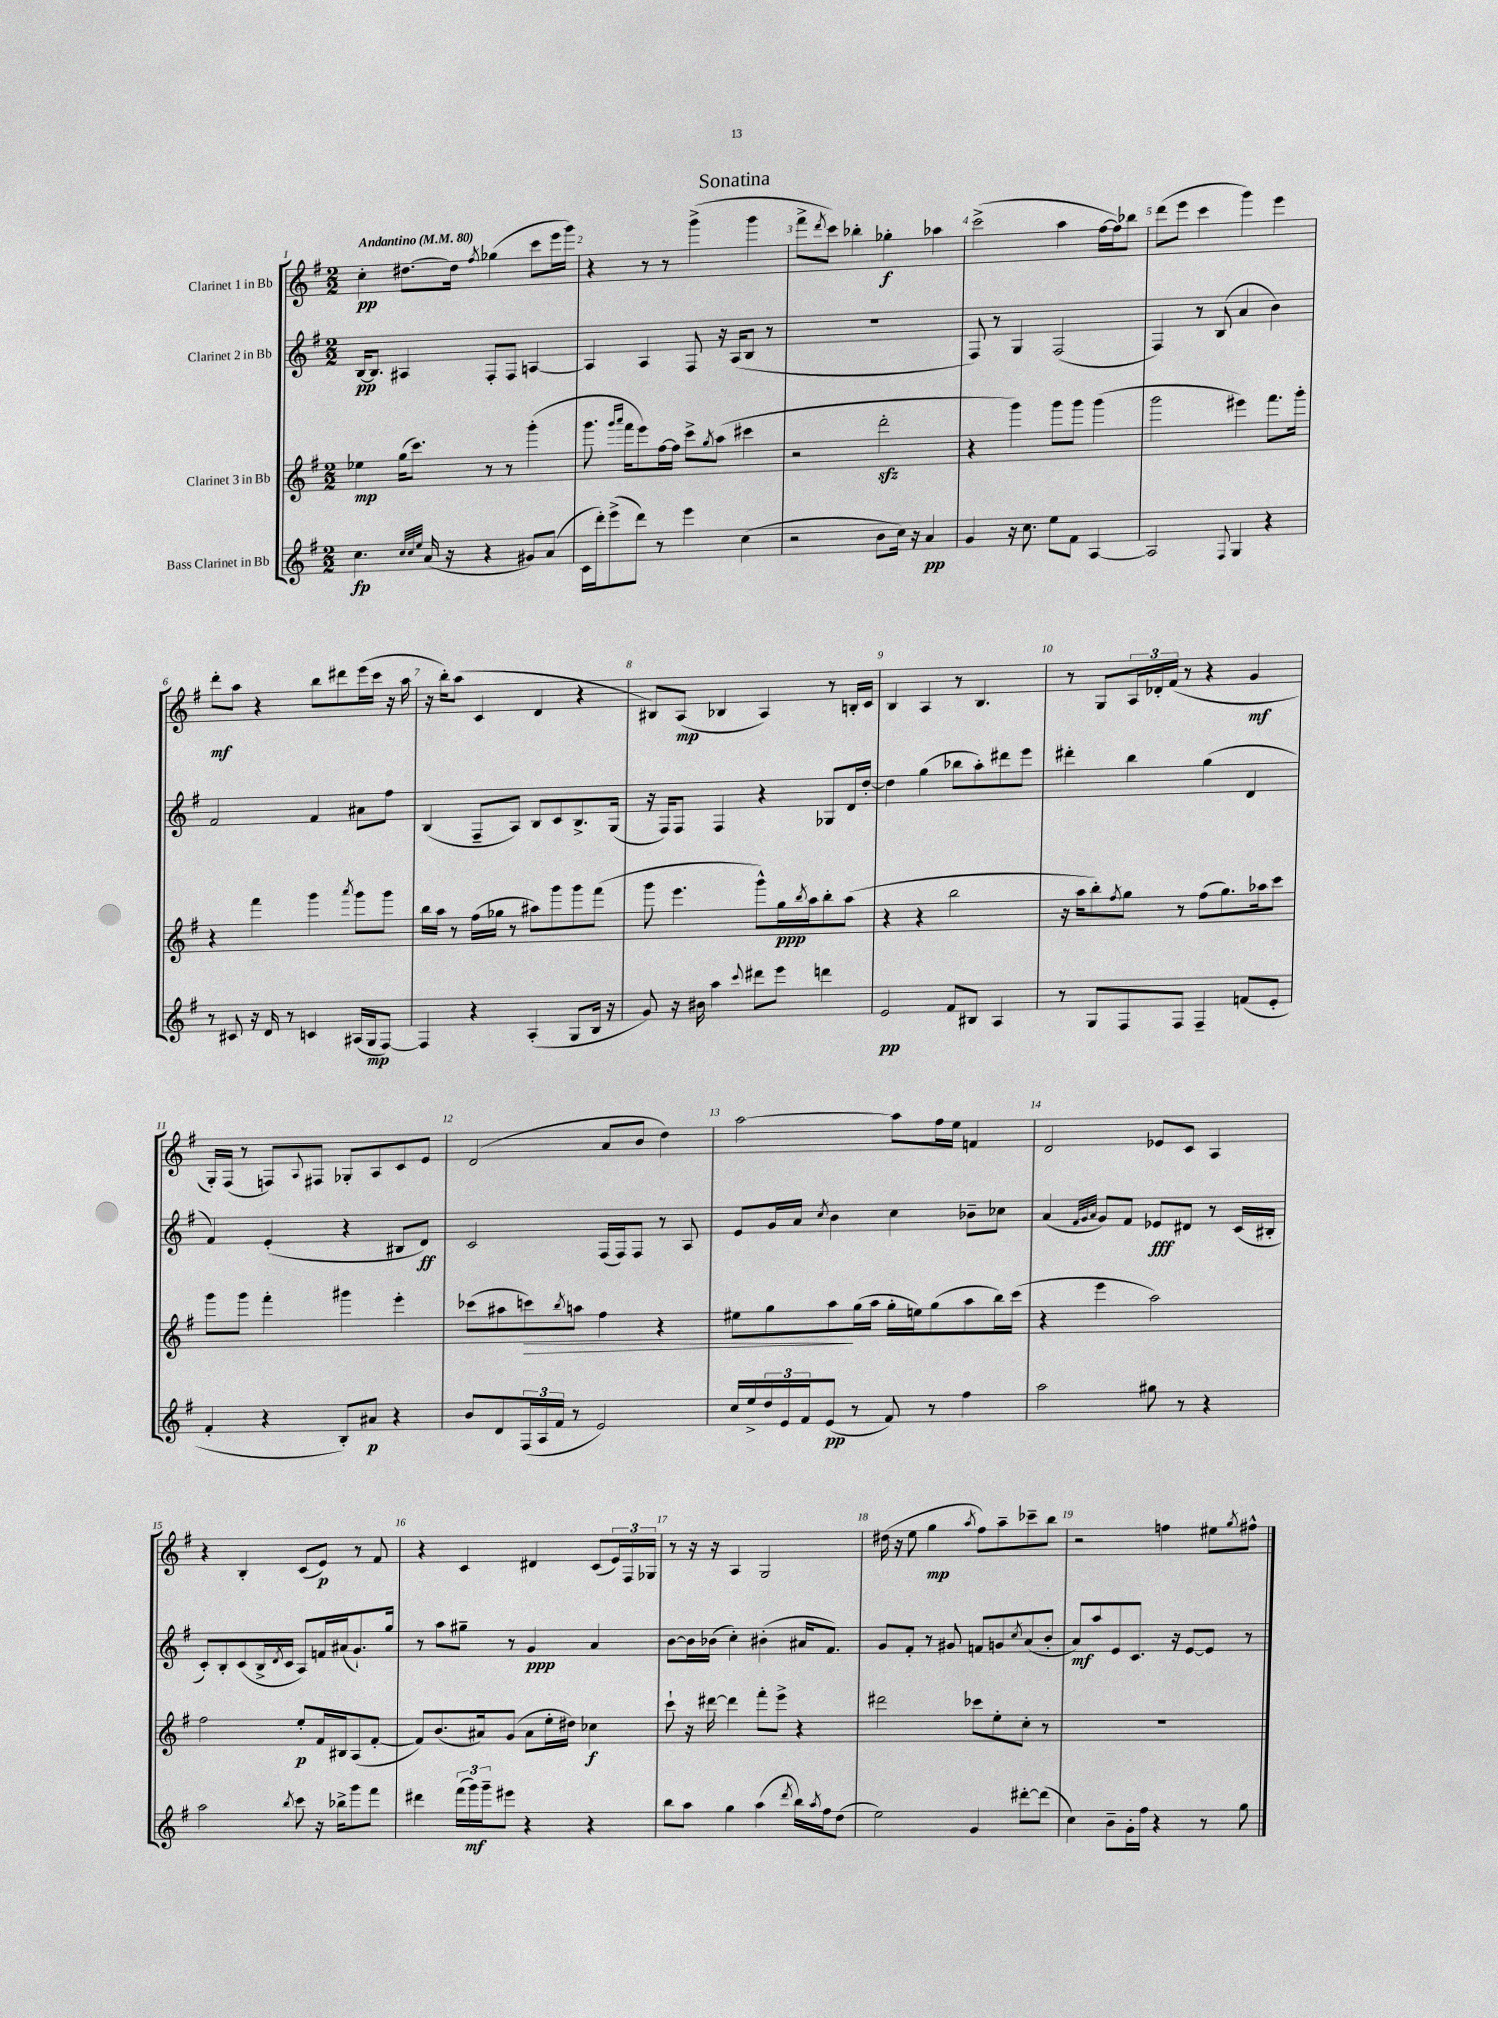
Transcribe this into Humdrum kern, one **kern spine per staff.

**kern	**dynam	**kern	**dynam	**kern	**dynam	**kern	**dynam
*part4	*part4	*part3	*part3	*part2	*part2	*part1	*part1
*staff4	*staff4	*staff3	*staff3	*staff2	*staff2	*staff1	*staff1
*I"Bass Clarinet in Bb	*	*I"Clarinet 3 in Bb	*	*I"Clarinet 2 in Bb	*	*I"Clarinet 1 in Bb	*
*clefG2	*	*clefG2	*	*clefG2	*	*clefG2	*
*k[f#]	*	*k[f#]	*	*k[f#]	*	*k[f#]	*
*M2/2	*	*M2/2	*	*M2/2	*	*M2/2	*
*MM80	*	*MM80	*	*MM80	*	*MM80	*
=1	=1	=1	=1	=1	=1	=1	=1
!	!	!	!	!	!	!LO:TX:a:B:t=Andantino	!
4.cc\	fp	4ee-X\	mp	[16B/KL	pp	4cc'\	pp
.	.	.	.	8.B/J]	.	.	.
.	.	(16gg\KL	.	4A#X/	.	[8.dd#X\L	.
.	.	8.ccc\J)	.	.	.	.	.
32qqcc/LLL	.	.	.	.	.	.	.
32qqcc/	.	.	.	.	.	.	.
32qqee/JJJ	.	.	.	.	.	.	.
(16a/	.	.	.	.	.	.	.
16r	.	.	.	.	.	16dd#\Jk]	.
.	.	.	.	.	.	8qff#/	.
4r	.	8r	.	8F#'/L	.	(4gg-X\	.
.	.	8r	.	8F#/J	.	.	.
8g#X/L)	.	(4ggg'\	.	[4An/	.	8ccc\L	.
(8a/J	.	.	.	.	.	16eee\L	.
.	.	.	.	.	.	16ggg\JJ)	.
=2	=2	=2	=2	=2	=2	=2	=2
16c\LL	.	8.ggg\	.	4A/]	.	4r	.
16ddd'\J)	.	.	.	.	.	.	.
(8eee^\	.	.	.	.	.	.	.
.	.	16qqggg/LL	.	.	.	.	.
.	.	16qqaaa/JJ	.	.	.	.	.
.	.	16fff#\KL	.	.	.	.	.
8ddd\J)	.	8eee\)	.	4A/	.	8r	.
8r	.	[16ff#\L	.	.	.	8r	.
.	.	16ff#\JJ]	.	.	.	.	.
4eee\	.	8ccc^\L	.	8F#/	.	(4ggg^\	.
.	.	8qgg/	.	.	.	.	.
.	.	(8aa\J	.	16r	.	.	.
.	.	.	.	(16A/KL	.	.	.
(4cc\	.	4ccc#X\	.	8B/J	.	4ggg\	.
.	.	.	.	8r	.	.	.
=3	=3	=3	=3	=3	=3	=3	=3
2r	.	2r	.	1r	.	8fff#^\L	.
.	.	.	.	.	.	8qddd/	.
.	.	.	.	.	.	8ccc\J)	.
.	.	.	.	.	.	4bb-X'\	.
8b\L	.	2dddzz'\	.	.	.	4gg-X'\	f
16cc\Jk)	.	.	.	.	.	.	.
16r	.	.	.	.	.	.	.
4a/	pp	.	.	.	.	4aa-X\	.
=4	=4	=4	=4	=4	=4	=4	=4
4g/	.	4r	.	8F#/)	.	(2ccc^\	.
.	.	.	.	8r	.	.	.
16r	.	4ggg\)	.	4G/	.	.	.
8.cc\	.	.	.	.	.	.	.
8ee\L	.	8ggg\L	.	(2F#/	.	4aa\	.
8f#\J	.	8ggg\J	.	.	.	.	.
[4A/	.	(4ggg\	.	.	.	[16ff#\LL	.
.	.	.	.	.	.	16ff#\J])	.
.	.	.	.	.	.	8bb-X\J	.
=5	=5	=5	=5	=5	=5	=5	=5
2A/]	.	2ggg\	.	4F#/)	.	(8ddd\L	.
.	.	.	.	.	.	8eee\J	.
.	.	.	.	8r	.	4ccc\	.
.	.	.	.	(8B/	.	.	.
8qqF#/	.	.	.	.	.	.	.
4G/	.	4eee#X\)	.	4a/	.	4ggg\)	.
4r	.	8.fff#\L	.	4b\)	.	4eee\	.
.	.	16ggg'\Jk	.	.	.	.	.
!!LO:LB:g=z
=6	=6	=6	=6	=6	=6	=6	=6
8r	.	4r	.	2f#/	.	8ddd'\L	mf
8c#X/	.	.	.	.	.	8aa\J	.
16r	.	4fff#\	.	.	.	4r	.
16d/	.	.	.	.	.	.	.
8r	.	.	.	.	.	.	.
4cn/	.	4ggg\	.	4f#/	.	8bb\L	.
.	.	.	.	.	.	8ddd#X\	.
.	.	8qaaa/	.	.	.	.	.
(16A#X/LL	.	8ggg\L	.	8a#X\L	.	(16eee\L	.
16G/J	mp	.	.	.	.	16ccc\JJ	.
[8F#/J)	.	8ggg\J	.	8ff#\J	.	16r	.
.	.	.	.	.	.	16aa\	.
=7	=7	=7	=7	=7	=7	=7	=7
4F#/]	.	16bb\LL	.	(4B/	.	16r	.
.	.	16aa\JJ	.	.	.	16bb'\KL)	.
.	.	8r	.	.	.	(8aa\J	.
4r	.	(16ff#\LL	.	8F#~/L	.	4c/	.
.	.	16gg-X\JJ	.	.	.	.	.
.	.	8r	.	8A/J)	.	.	.
(4A'/	.	8aa#X\L)	.	8B/L	.	4d/	.
.	.	8ggg\	.	8c/	.	.	.
8G/L	.	8ggg\	.	8.B^/	.	4r	.
16B/Jk	.	(8fff#\J	.	.	.	.	.
16r	.	.	.	(16G/Jk	.	.	.
=8	=8	=8	=8	=8	=8	=8	=8
8g/)	.	8ggg\	.	16r	.	8B#X/L)	.
.	.	.	.	16F#/KL)	.	.	.
16r	.	4.eee\	.	8F#/J	.	(8A/J	mp
16b#X\	.	.	.	.	.	.	.
4aa\	.	.	.	4F#/	.	4B-X/	.
8qqccc/	.	.	.	.	.	.	.
8ddd#X\L	.	8ggg^^\L)	.	4r	.	4A/)	.
8eee\J	.	16gg\L	ppp	.	.	.	.
.	.	8qbb/	.	.	.	.	.
.	.	16aa\J	.	.	.	.	.
4dddn\	.	8bb'\	.	8G-X/L	.	8r	.
.	.	(8aa\J	.	16d/L	.	16Bn'/LL	.
.	.	.	.	[16dd'/JJ	.	16c/JJ	.
=9	=9	=9	=9	=9	=9	=9	=9
2e/	pp	4r	.	4dd\]	.	4B/	.
.	.	4r	.	(4gg\	.	4A/	.
8f#/L	.	2bb\	.	8bb-X\L	.	8r	.
8B#X/J	.	.	.	8aa'\)	.	4.B/	.
4A/	.	.	.	8ddd#X\	.	.	.
.	.	.	.	8eee\J	.	.	.
=10	=10	=10	=10	=10	=10	=10	=10
8r	.	16r	.	4ddd#X'\	.	8r	.
.	.	16aa\KL	.	.	.	.	.
8G/L	.	8bb'\)	.	.	.	8G/L	.
.	.	8qff#/	.	.	.	.	.
8F#/	.	8gg\J	.	4bb\	.	24A/L	.
.	.	.	.	.	.	24d-X'/	.
.	.	.	.	.	.	(24f#/JJ	.
8F#/J	.	8r	.	.	.	8r	.
4F#~/	.	(8ff#\L	.	(4gg\	.	4r	.
.	.	8.gg\)	.	.	.	.	.
(8fn/L	.	.	.	4d/	.	4g/	mf
.	.	16aa-X\k	.	.	.	.	.
8e'/J	.	8ccc\J	.	.	.	.	.
!!LO:LB:g=z
=11	=11	=11	=11	=11	=11	=11	=11
4f#'/	.	8ggg\L	.	4f#/)	.	16G'/LL)	.
.	.	.	.	.	.	(16F#/JJ	.
.	.	8ggg\J	.	.	.	8r	.
4r	.	4fff#'\	.	(4e'/	.	8Fn/L)	.
.	.	.	.	.	.	8qqA/	.
.	.	.	.	.	.	8F#X/J	.
8B'/L)	.	4ggg#X\	.	4r	.	8G-X'/L	.
8a#X/J	p	.	.	.	.	8A/	.
4r	.	4eee'\	.	8B#X/L	.	8c/	.
.	.	.	.	8d/J)	ff	8e/J	.
=12	=12	=12	=12	=12	=12	=12	=12
8b/L	.	(8ccc-X\L	.	2c/	.	(2d/	.
8d/	.	8aa#X\	.	.	.	.	.
!	!	!	!LO:HP:b	!	!	!	!
(24F#/L	.	8cccn\)	>	.	.	.	.
24A/	.	.	.	.	.	.	.
24f#/JJ	.	.	.	.	.	.	.
.	.	8qbb/	.	.	.	.	.
8r	.	8aan\J	.	.	.	.	.
2e/)	.	4ff#\	.	(16F#/LL	.	8a/L	.
.	.	.	.	16F#/J)	.	.	.
.	.	.	.	8F#/J	.	8b/J	.
.	.	4r	.	8r	.	4dd\)	.
.	.	.	.	8A/	.	.	.
=13	=13	=13	=13	=13	=13	=13	=13
16cc/LL	.	8ee#X\L	.	8e/L	.	[2aa\	.
16ee^/	.	.	.	.	.	.	.
24dd/	.	8gg\	.	16g/L	.	.	.
24e/	.	.	.	.	.	.	.
.	.	.	.	16a/JJ	.	.	.
24f#/J	.	.	.	.	.	.	.
.	.	.	.	8qcc/	.	.	.
(8e/J	pp	8aa\	.	4b\	.	.	.
8r	.	(16gg\L	]	.	.	.	.
.	.	16aa\JJ	.	.	.	.	.
8f#/)	.	16gg'\LL	.	4cc\	.	8aa\L]	.
.	.	16een\J)	.	.	.	.	.
8r	.	(8gg\	.	.	.	16ff#\L	.
.	.	.	.	.	.	16ee\JJ	.
4ff#\	.	8aa\	.	8b-X~\L	.	4fn/	.
.	.	16bb\L)	.	8cc-X\J	.	.	.
.	.	(16ccc\JJ	.	.	.	.	.
=14	=14	=14	=14	=14	=14	=14	=14
2aa\	.	4r	.	(4a/	.	2d/	.
.	.	.	.	32qqf#/LLL	.	.	.
.	.	.	.	32qqg/	.	.	.
.	.	.	.	32qqa/JJJ	.	.	.
.	.	4eee\	.	8g/L)	.	.	.
.	.	.	.	8f#/J	.	.	.
8gg#X\	.	2aa\)	.	8e-X/L	fff	8e-X/L	.
8r	.	.	.	8d#X/J	.	8c/J	.
4r	.	.	.	8r	.	4A/	.
.	.	.	.	(16c/LL	.	.	.
.	.	.	.	16B#X'/JJ	.	.	.
!!LO:LB:g=z
=15	=15	=15	=15	=15	=15	=15	=15
2aa\	.	2ff#\	.	8c'/L)	.	4r	.
.	.	.	.	8B'/	.	.	.
.	.	.	.	(8c/	.	4B'/	.
.	.	.	.	16B^/L	.	.	.
.	.	.	.	8qd/	.	.	.
.	.	.	.	16c/JJ	.	.	.
8qbb/	.	.	.	.	.	.	.
8ccc\	.	8ee'/L	p	8A/L)	.	(8c/L	.
16r	.	16f#/L	.	16fn/L	.	8e/J)	p
16bb-X^\KL	.	16B#X/J	.	(16a#X/J	.	.	.
8ggg\	.	(8A/	.	8.g`/)	.	8r	.
8fff#\J	.	[8f#'/J	.	.	.	8f#/	.
.	.	.	.	16gg/Jk	.	.	.
=16	=16	=16	=16	=16	=16	=16	=16
4ddd#X\	.	8f#/L])	.	8r	.	4r	.
.	.	(8.b/	.	8aa\L	.	.	.
(24fff#\LL	.	.	.	8gg#X~\J	.	4c/	.
24ggg\)	mf	.	.	.	.	.	.
.	.	16a#X/k)	.	.	.	.	.
24ggg~\J	.	.	.	.	.	.	.
8eee#X\J	.	(8g/J	.	8r	.	.	.
4r	.	8a#\L	.	4g/	ppp	4d#X/	.
.	.	16ee'\L	.	.	.	.	.
.	.	16dd#X\JJ)	.	.	.	.	.
4r	.	4cc-X\	f	4a/	.	(8c/L	.
.	.	.	.	.	.	24e/L)	.
.	.	.	.	.	.	24F#/	.
.	.	.	.	.	.	24G-X/JJ	.
=17	=17	=17	=17	=17	=17	=17	=17
8bb\L	.	8ccc`\	.	[8b\L	.	8r	.
8aa\J	.	16r	.	16b\L]	.	16r	.
.	.	[16ddd#X\	.	(16b-X\JJ	.	16r	.
4gg\	.	4ddd#\]	.	4cc'\)	.	4A/	.
(4aa\	.	8fff#'\L	.	(4b#X'\	.	2G/	.
.	.	8eee^\J	.	.	.	.	.
8qddd/	.	.	.	.	.	.	.
16bb\LL)	.	4r	.	16a#X/KL	.	.	.
8qaa/	.	.	.	.	.	.	.
16ff#\J	.	.	.	8.f#/J)	.	.	.
(8dd\J	.	.	.	.	.	.	.
=18	=18	=18	=18	=18	=18	=18	=18
2ee\)	.	2ddd#X\	.	8g/L	.	(16dd#X\	.
.	.	.	.	.	.	16r	.
.	.	.	.	8f#'/J	.	8ee\	.
.	.	.	.	8r	.	4gg\	mp
.	.	.	.	8g#X/	.	.	.
.	.	.	.	.	.	8qaa/	.
4g/	.	8ccc-X\L	.	8fn/L	.	8ff#\L)	.
.	.	8ee'\	.	8gn/	.	8aa~\	.
.	.	.	.	8qcc/	.	.	.
[8ddd#X'\L	.	8cc'\J	.	(8a/	.	8ccc-X~\	.
(8ddd#\J]	.	8r	.	8b'/J	.	8bb\J	.
=19	=19	=19	=19	=19	=19	=19	=19
4cc\)	.	1r	.	8a/L)	mf	2r	.
.	.	.	.	8aa/	.	.	.
8b~\L	.	.	.	8e/	.	.	.
16g'\L	.	.	.	8.c/J	.	.	.
16ff#\JJ	.	.	.	.	.	.	.
4r	.	.	.	.	.	4ffn\	.
.	.	.	.	16r	.	.	.
.	.	.	.	[8e/L	.	.	.
8r	.	.	.	8e/J]	.	8ee#X\L	.
.	.	.	.	.	.	8qgg/	.
8gg\	.	.	.	8r	.	8ff#X^^\J	.
==	==	==	==	==	==	==	==
*-	*-	*-	*-	*-	*-	*-	*-
